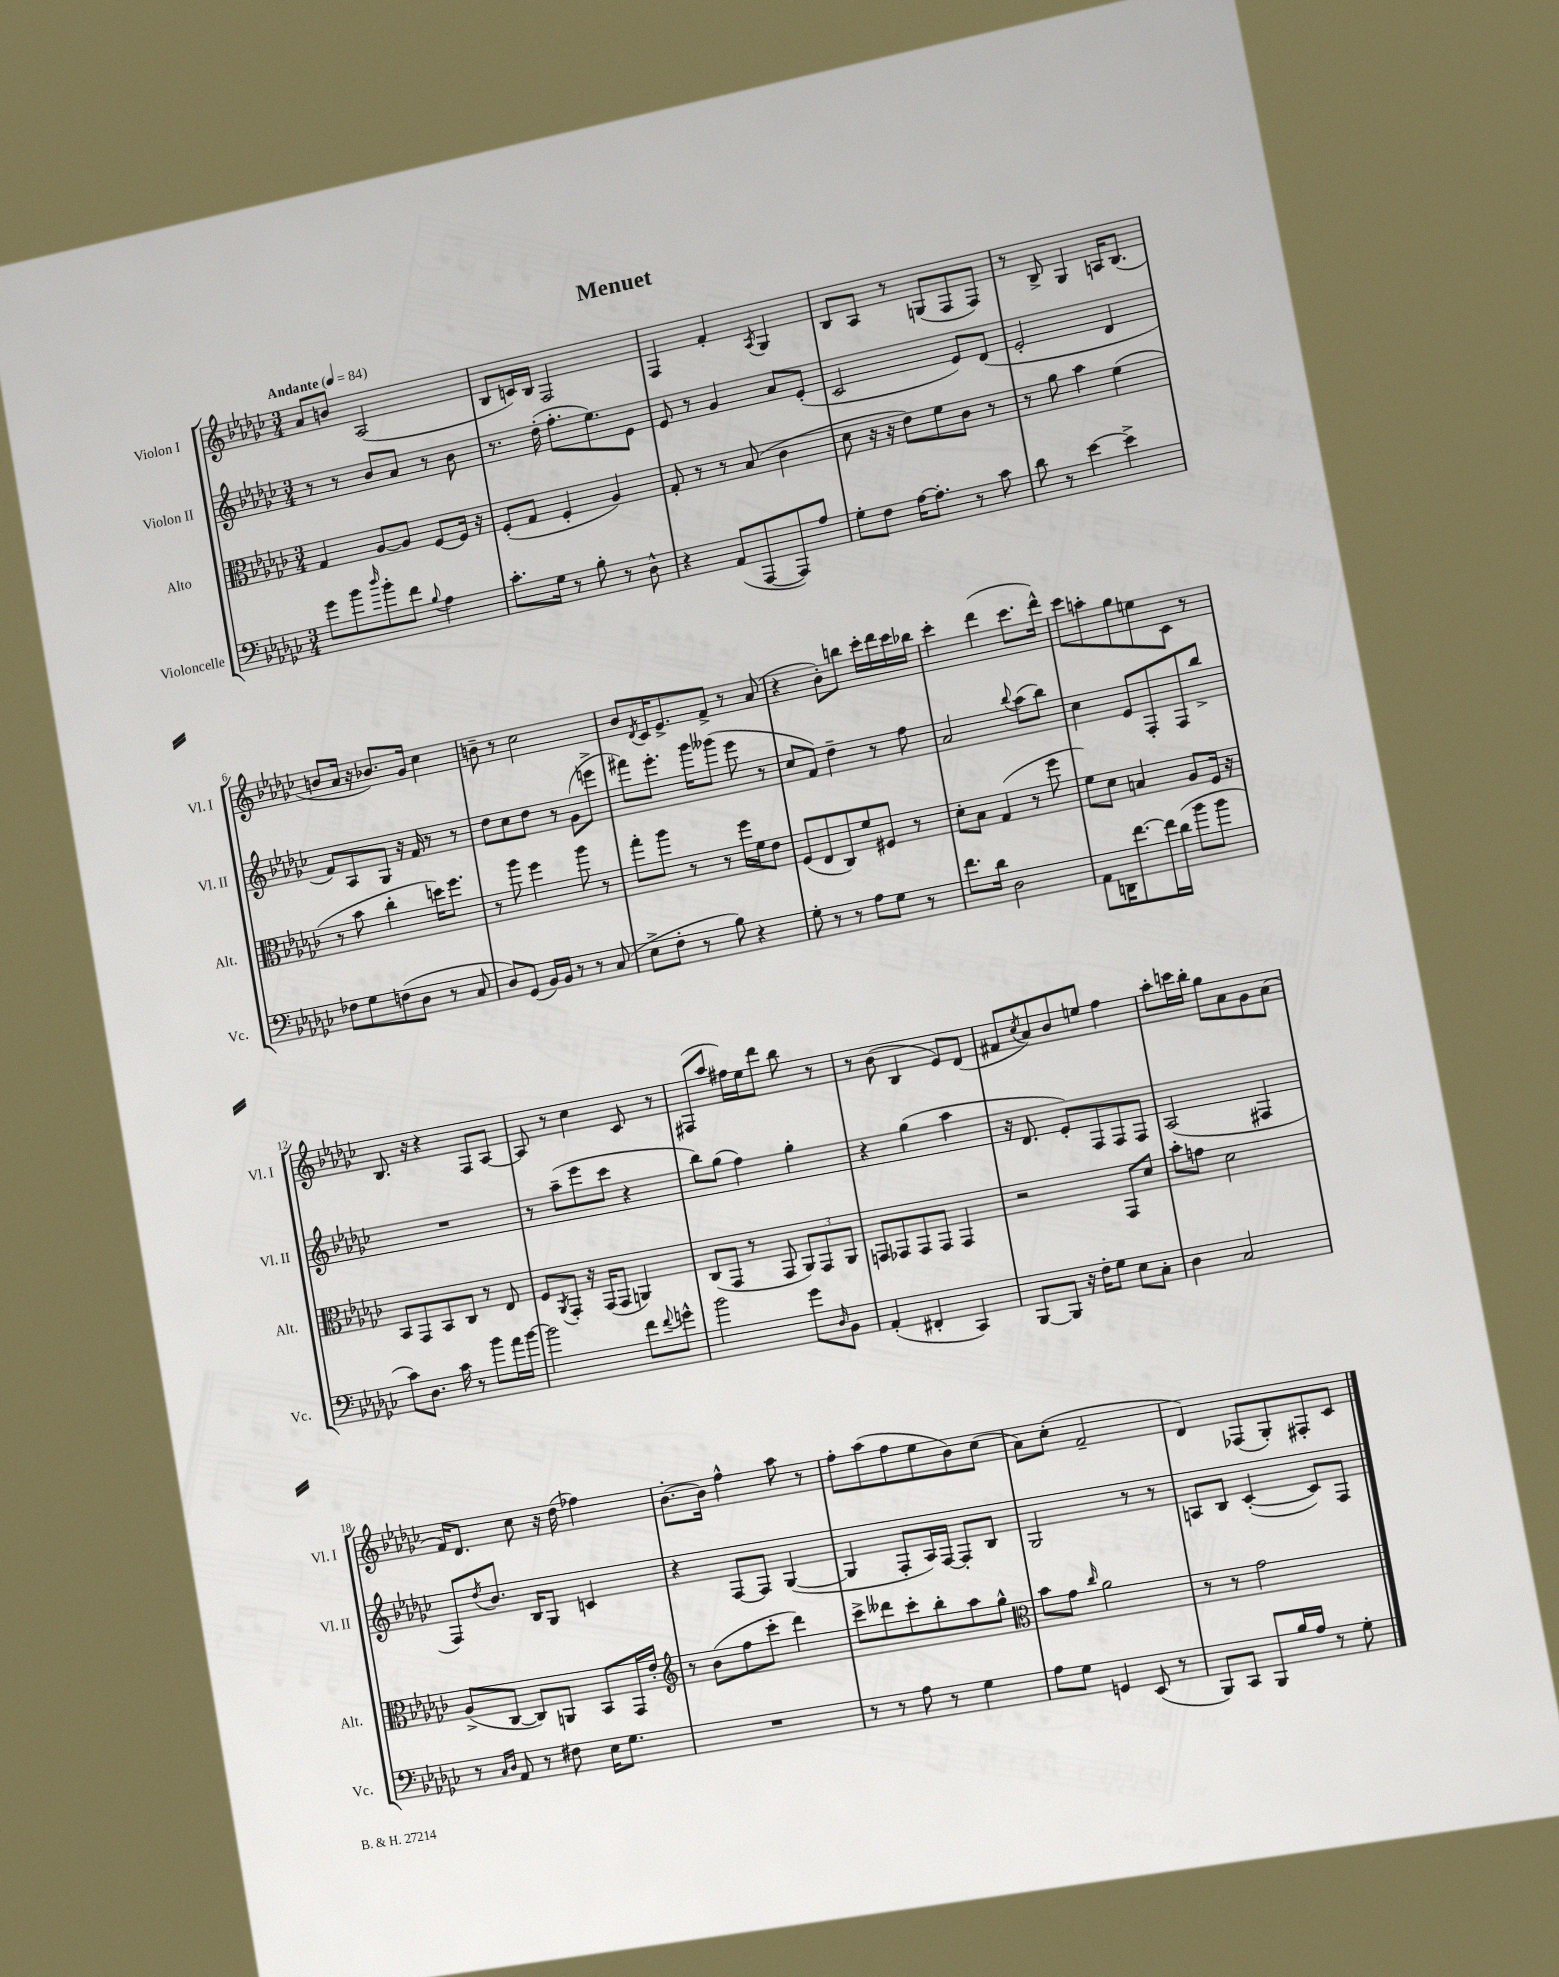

**kern	**kern	**kern	**kern
*staff4	*staff3	*staff2	*staff1
*clefF4	*clefC3	*clefG2	*clefG2
*k[b-e-a-d-g-c-]	*k[b-e-a-d-g-c-]	*k[b-e-a-d-g-c-]	*k[b-e-a-d-g-c-]
*M3/4	*M3/4	*M3/4	*M3/4
*MM84	*MM84	*MM84	*MM84
8g-	4G-	8r	8a-
8b-	.	8r	8b
16qqdd-	.	.	.
8b-'	[8A-	8b-	(2A-
8f	8A-]	8a-	.
8qqB-	.	.	.
4A-	[8F	8r	.
.	16F]	8b-	.
.	16r	.	.
=	=	=	=
8.c-'	(8F'	8.r	8B-
.	8G-	.	16c)
16G-	.	(16dd-'	16B-
8r	4F'	8.ff'	2F
8B-'	.	.	.
.	.	8.ee-)	.
8r	4A-)	.	.
8D-^^	.	8e-	.
=	=	=	=
4r	8G-'	8e-	4F
.	8r	8r	.
(8AA-	8r	4g-	4f'
[8AAA-	(8B-	.	.
.	.	.	8qA-
8AAA-])	4c-	8a-	4G-
8A-	.	(8e-'	.
=	=	=	=
8G-'	8d-	2c-	8B-
8F	16r	.	8A-
.	16r	.	.
[16A-	8e-)	.	8r
8.A-']	.	.	.
.	8f	.	(8G
8r	8c-	8e-)	8F
8c-	8r	(8d-	8F)
=	=	=	=
8d-	8r	2e-'	8r
8r	8a-	.	8B-^
[4e-	4b-	.	4G-
4e-^]	(4f	4d-	16A
.	.	.	(8.B-
=	=	=	=
8F-	8r	8f)	8b
8G-	8b-	8A-	16a-
.	.	.	16r
(8F	4cc-'	8G-	8.b-)
8D-	.	16r	.
.	.	16f	16g-
8r	16dd)	8r	4cc-
.	8.ff	.	.
8C-	.	8r	.
=	=	=	=
8D-)	8r	8dd-	8b~
(8GG-	8aa-	8cc-	8r
16BB-)	4ff	8dd-	2cc-
16BB-	.	.	.
8r	.	8r	.
8r	8aa-	(8g-	.
(8C-	8r	8eee^	.
=	=	=	=
8E-^	8gg-'	8fff#)	8b-
.	.	.	8qd-
8F'	8aa-	8.eee-'	16c-
.	.	.	8.e-^
8r	8r	.	.
.	.	16ggg-	.
8B-)	8r	(8ggg--	8f^
4r	16ff	8eee-	8r
.	16f	.	.
.	8e-	8r	(8a-
=	=	=	=
8G-'	(8F	8cc-	4r
8r	8E-	8f)	.
8r	8C-)	4dd-~	8b-')
8A-	8f	.	8bb
8G-	8F#	8r	16ccc-'
.	.	.	16ddd-
8r	8r	8ff	16ccc-
.	.	.	16bb-
=	=	=	=
8.f	8d-'	2a-	4ccc-'
.	8B-	.	.
16d-	.	.	.
2D-	(4G-	.	(4ddd-
.	.	8qqbb-	.
.	8r	(8aa-	8.ccc-
.	8ff	8bb-)	.
.	.	.	16ddd-^^)
=	=	=	=
8AA-	8f)	4cc-	8ccc-
16DD	8d-	.	8aa'
[8.f	.	.	.
.	4B	8e-	8gg-
16f]	.	8F'	8ee
(16d-	.	.	.
8b-	8A-	8F	8c-
8b-	16F	8bb-^	8r
.	16r	.	.
=	=	=	=
8c-)	8BB-	2.r	8.B-
8.D-	8GG-	.	.
.	.	.	16r
.	8BB-	.	4r
16c-	.	.	.
8r	8C-	.	.
8b-	8r	.	8F
16a-	8E-	.	[8A-
[16b-	.	.	.
=	=	=	=
2b-]	8F	8r	8A-]
.	8qAA-	.	.
.	8GG-'	(8aa-~	8r
.	16r	8eee-	4cc-
.	(16GG-	.	.
.	8GG-	8ccc-	.
8f	4AA)	4r	8c-
8qqf	.	.	.
8g^^	.	.	8r
=	=	=	=
2b-	(8C-	8bb-)	(8F#
.	8GG-	(8gg-	8aa-
.	8r	4ff)	16ff#)
.	.	.	16ee-
.	8GG-	.	8ddd-
8g-	12AA-)	4gg-'	8bb-
.	12GG-	.	.
16qqD-	.	.	.
8BB-	.	.	8r
.	12AA-	.	.
=	=	=	=
(4AA-'	8GG	4r	8r
.	8GG-	.	(8b-
4FF#'	8GG-	(4gg-	4B-
.	8GG-	.	.
4CC-)	4GG-	4aa-	8e-)
.	.	.	(8d-
=	=	=	=
[8BBB-	2r	16r	8f#
.	.	8.d-	.
.	.	.	8qcc-
8BBB-]	.	.	8a-)
16r	.	8e-')	8b-
16F'	.	.	.
8G-	.	8F	8ee
8E-	8GG-	8F	4ff
8C-'	8d-	8F	.
=	=	=	=
4D-	8b-'	(2A-	8aa-'
.	8g	.	16ccc
.	.	.	16bb-'
2C-	2d-	.	8gg-
.	.	.	8a-
.	.	4F#	8g-
.	.	.	(8a-
=	=	=	=
8r	(8A-^	8F)	16f)
.	.	.	8.d-
16qqC-	.	.	.
16qqD-	.	8qdd-	.
8AA-	[8C-	8.b-	.
8r	8C-])	.	8cc-
.	.	16B-	.
8F#	8AA	8G-	16r
.	.	.	(16dd-
16E-	8BB-	4c	4ff-)
8.G-	.	.	.
.	16GG-	.	.
.	16e-'	.	.
=	=	=	=
*	*clefG2	*	*
2.r	8r	4r	[8.b-'
.	(8b-	.	.
.	.	.	16b-]
.	8ff	[8F	4ff^^
.	8ccc-'	8F]	.
.	4ddd-)	([4G-	8aa-
.	.	.	8r
=	=	=	=
8r	8ccc-^	4G-]	8ff'
8r	8ddd--	.	(8aa-
8A-	8ccc-'	8F'	8ff
8r	8bb-'	16A-)	8ee-
.	.	[16F	.
4G-	8aa-	8F']	8b-)
.	8gg-^^	8B-	(8cc-
=	=	=	=
*	*clefC3	*	*
8A-	8b-	2G-	8a-)
8G-	8g-	.	(8cc-'
.	16qqcc-	.	.
4GG	2a-	.	2f~
(8EE-	.	8r	.
8r	.	8r	.
=	=	=	=
8BBB-)	8r	8A	4d-)
8CC-	8r	8B-	.
8BBB-	2g-	([4c-'	(8F-
16B-	.	.	8G-')
16A-	.	.	.
8r	.	8c-])	8F#'
8G-'	.	8F	8c-
==	==	==	==
*-	*-	*-	*-
